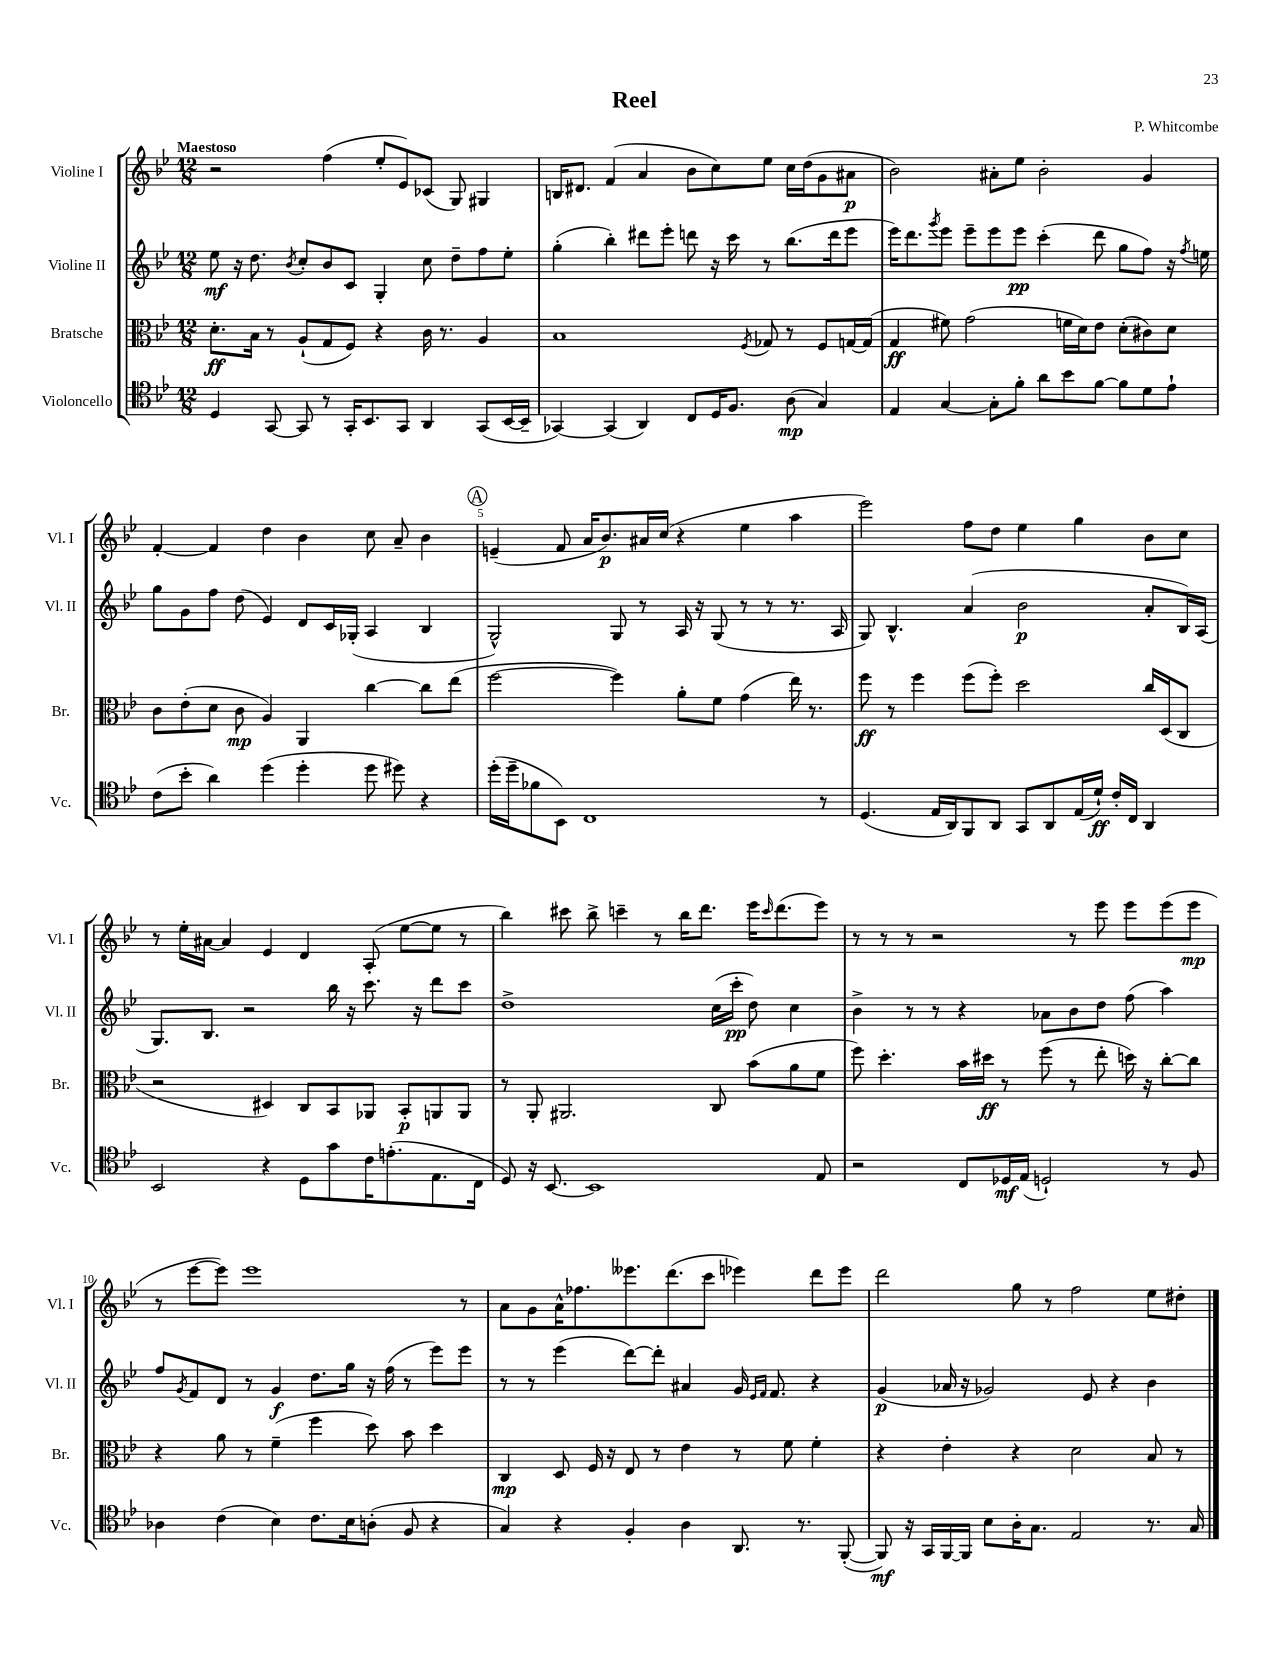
\header { title = "Reel" composer = "P. Whitcombe" }
<<
\new StaffGroup <<
\new Staff = "s0" \with { instrumentName = "Violine I" shortInstrumentName = "Vl. I" } {
    \clef treble \key bes \major \numericTimeSignature \time 12/8 \tempo "Maestoso"
    r2 f''4( ees''8-. ees'8) ces'8( g8) gis4 |
    b16 dis'8. f'4( a'4 bes'8 c''8) ees''8 c''16 d''16( g'8 ais'8\p |
    bes'2) ais'8-. ees''8 bes'2-. g'4 |
    f'4~-. f'4 d''4 bes'4 c''8 a'8-- bes'4 |
    \mark \markup { \circle "A" } e'4--( f'8 a'16 bes'8.\p) ais'16 c''16( r4 ees''4 a''4 |
    ees'''2) f''8 d''8 ees''4 g''4 bes'8 c''8 |
    r8 ees''16-. ais'16~ ais'4 ees'4 d'4 a8-.( ees''8~ ees''8 r8 |
    bes''4) cis'''8 bes''8-> c'''4-- r8 bes''16 d'''8. ees'''16 \grace { c'''16 } d'''8.( ees'''8) |
    r8 r8 r8 r2 r8 ees'''8 ees'''8 ees'''8( ees'''8\mp |
    r8 ees'''8~ ees'''8) ees'''1 r8 |
    a'8 g'8 a'16-^ fes''8. eeses'''8. d'''8.( c'''8 ees'''4) d'''8 ees'''8 |
    d'''2 g''8 r8 f''2 ees''8 dis''8-. \bar "|." |
}
\new Staff = "s1" \with { instrumentName = "Violine II" shortInstrumentName = "Vl. II" } {
    \clef treble \key bes \major \numericTimeSignature \time 12/8
    ees''8\mf r16 d''8. \acciaccatura { bes'8 } c''8-. bes'8 c'8 g4-. c''8 d''8-- f''8 ees''8-. |
    g''4-.( bes''4-.) dis'''8 ees'''8-. d'''8 r16 c'''16 r8 bes''8.( d'''16 ees'''8 |
    ees'''16) d'''8. \acciaccatura { g'''8 } ees'''8 ees'''8-- ees'''8 ees'''8\pp c'''4-.( d'''8 g''8 f''8) r16 \acciaccatura { f''8 } e''16 |
    g''8 g'8 f''8 d''8( ees'4) d'8 c'16 ges16-.( a4 bes4 |
    \mark \markup { \circle "A" } g2-^) g8 r8 a16 r16 g8( r8 r8 r8. a16 |
    g8) bes4.-^ a'4( bes'2\p a'8-. bes16) a16( |
    g8.) bes8. r2 bes''16 r16 c'''8. r16 d'''8 c'''8 |
    d''1-> c''16( c'''16-.\pp d''8) c''4 |
    bes'4-> r8 r8 r4 aes'8 bes'8 d''8 f''8( a''4) |
    f''8 \acciaccatura { g'8 } f'8 d'8 r8 g'4\f d''8. g''16 r16 f''16( r8 ees'''8) ees'''8 |
    r8 r8 ees'''4( d'''8~) d'''8-. ais'4 g'16 \grace { ees'16 f'16 } f'8. r4 |
    g'4\p( aes'16 r16 ges'2) ees'8 r4 bes'4 \bar "|." |
}
\new Staff = "s2" \with { instrumentName = "Bratsche" shortInstrumentName = "Br." } {
    \clef alto \key bes \major \numericTimeSignature \time 12/8
    d'8.-.\ff bes16 r8 a8-!( g8 f8) r4 c'16 r8. a4 |
    bes1 \acciaccatura { f8 } ges8 r8 f8 g16~ g16( |
    g4\ff fis'8) g'2( f'16 d'16) ees'8 d'8-.( cis'8) d'8 |
    c'8 ees'8-.( d'8 c'8\mp a4) a,4 c''4~ c''8 ees''8( |
    \mark \markup { \circle "A" } f''2~ f''4) a'8-. f'8 g'4( ees''16) r8. |
    f''8\ff r8 f''4 f''8( f''8-.) d''2 c''16 d16( c8 |
    r2 dis4) c8 bes,8 aes,8 bes,8-.\p a,8 a,8 |
    r8 a,8-. ais,2. c8 bes'8( a'8 f'8 |
    f''8) d''4.-. bes'16 dis''16\ff r8 f''8( r8 ees''8-. d''16) r16 c''8~-. c''8 |
    r4 a'8 r8 f'4--( f''4 d''8) bes'8 d''4 |
    c4\mp d8 f16 r16 ees8 r8 ees'4 r8 f'8 f'4-. |
    r4 ees'4-. r4 d'2 bes8 r8 \bar "|." |
}
\new Staff = "s3" \with { instrumentName = "Violoncello" shortInstrumentName = "Vc." } {
    \clef tenor \key bes \major \numericTimeSignature \time 12/8
    d4 g,8~ g,8 r8 g,16-. bes,8. g,8 a,4 g,8( bes,16~ bes,16-- |
    ges,4~) ges,4( a,4) c8 d16 f8. a8\mp( g4) |
    ees4 g4~ g8-. f'8-. a'8 bes'8 f'8~ f'8 d'8 ees'8-! |
    c'8( bes'8-. a'4) d''4( d''4-. d''8 dis''8) r4 |
    \mark \markup { \circle "A" } d''16-.( d''16-- fes'8 bes,8) c1 r8 |
    d4.( ees16 a,16) f,8 a,8 g,8 a,8 ees16( d'16-!\ff) c'16-. c16 a,4 |
    bes,2 r4 d8 g'8 c'16 e'8.-.( ees8. c16 |
    d8) r16 bes,8.~ bes,1 ees8 |
    r2 c8 des16\mf ees16( d2-!) r8 f8 |
    aes4 c'4( bes4) c'8. bes16 a8-.( f8 r4 |
    g4) r4 f4-. a4 a,8. r8. f,8~-.( |
    f,8\mf) r16 g,16 f,16~ f,16 bes8 a16-. g8. ees2 r8. g16 \bar "|." |
}
>>
>>
\layout { \context { \Score \override BarNumber.break-visibility = ##(#f #t #t) barNumberVisibility = #(every-nth-bar-number-visible 5) } }
